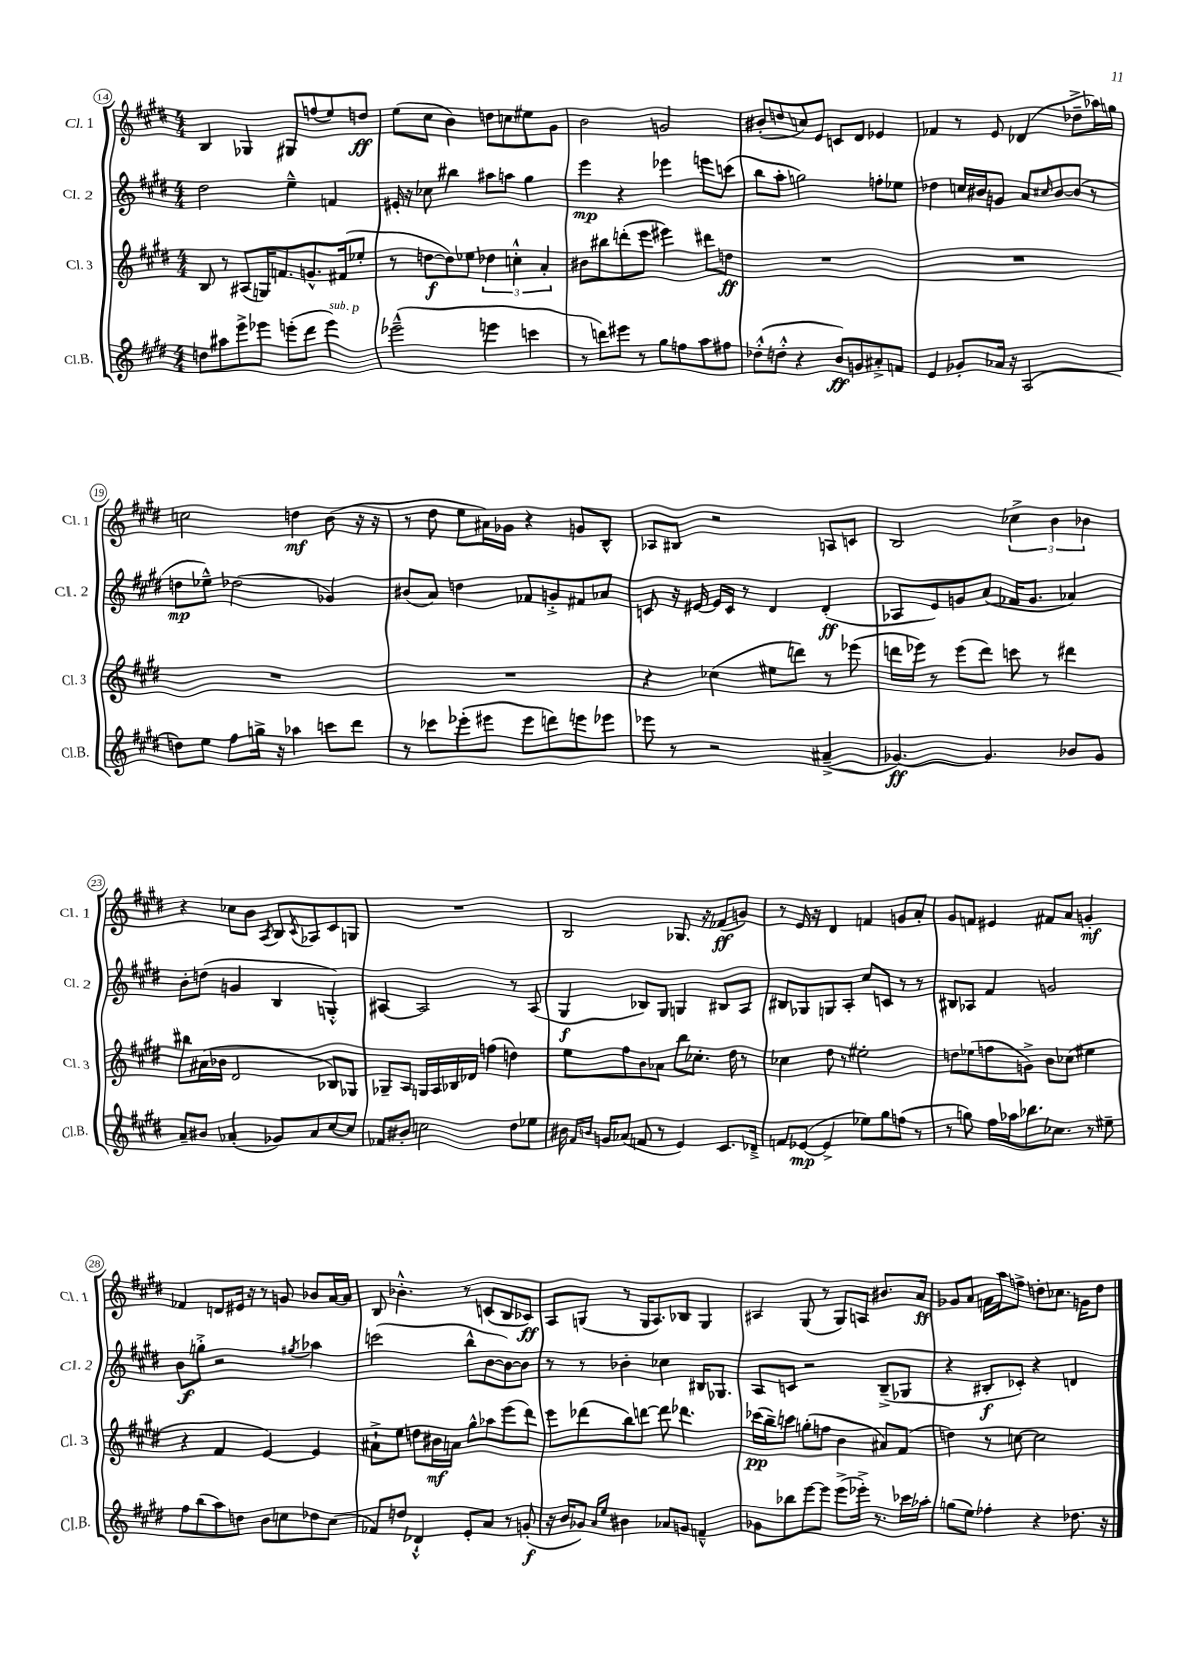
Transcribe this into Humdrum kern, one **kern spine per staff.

**kern	**kern	**kern	**kern
*staff4	*staff3	*staff2	*staff1
*clefG2	*clefG2	*clefG2	*clefG2
*k[f#c#g#d#]	*k[f#c#g#d#]	*k[f#c#g#d#]	*k[f#c#g#d#]
*M4/4	*M4/4	*M4/4	*M4/4
8dd	8B	2dd#	4B
8aa#	8r	.	.
8eee^	(8A#	.	4G-
8eee-	16G)	.	.
.	8.f	.	.
(8eee'	.	4ee~^^	8G#
8ddd#	8.g^^	.	(8ff
4eee)	.	4f	8ee)
.	(16f#	.	.
.	8ee-'	.	8dd
=	=	=	=
(2eee-~^^	8r	16e#'	(8ee
.	.	16r	.
.	[8dd	8cc-	8cc#
.	8dd])	4bb#	4b)
.	8ee-	.	.
4eee	6dd-	8aa#	8dd
.	.	8aa	8cc
.	6cc'^^	.	.
4ccc	.	4gg#	8ee#
.	6a'	.	.
.	.	.	8g#
=	=	=	=
8r	8b#	4eee	2b
8ddd)	8bb#	.	.
8eee#	(8ddd'	4r	.
8r	8eee	.	.
8gg#	4eee#)	4eee-	2g
8ff	.	.	.
8aa	8ddd#	8eee	.
8ff#	8dd	(8ccc	.
=	=	=	=
(8dd-'^^	1r	8bb	(8b#'
8dd'^^	.	8aa'	8dd
4r	.	2gg)	8cc)
.	.	.	8e
8b)	.	.	8c
8g	.	.	8d#
8a#'^	.	8ff'	4e-
8f	.	8ee-	.
=	=	=	=
4e	1r	4dd-	4f-
8g-'	.	16cc	8r
.	.	16b#	.
16a-	.	8g	8e
16r	.	.	.
(2A	.	8a	(4d-
.	.	16qqcc#	.
.	.	[8b#	.
.	.	(8b#]	8dd-~^
.	.	8r	16aa-)
.	.	.	16gg
=	=	=	=
8dd)	1r	8dd	2cc
8ee	.	8ee-~^^)	.
8ff#	.	(2dd-	.
16gg^	.	.	.
16r	.	.	.
4aa-	.	.	4dd
8ccc	.	4g-)	(8b
8ddd#	.	.	16r
.	.	.	16r
=	=	=	=
8r	1r	(8b#	8r
8ccc-	.	8a)	8dd#
(8eee-'	.	4dd	8ee
8eee#	.	.	16a#)
.	.	.	16g-
8eee#	.	8f-	4r
8ddd)	.	8g'^	.
8eee	.	8f#	8g
8eee-	.	8a-	8B^^
=	=	=	=
8eee-	4r	8c	8A-
8r	.	16r	8B#
.	.	[16e#	.
2r	(4cc-	16e#]	2r
.	.	16c	.
.	.	8r	.
.	8ee#	4d#	.
.	8ddd)	.	.
(4a#~^	8r	(4d#'	8A
.	(8eee-	.	8c
=	=	=	=
[4.g-)	16ddd	8A-	2B
.	16eee-)	.	.
.	8r	8e)	.
.	(8eee-	8g	.
4.g-]	8ddd)	(8a	.
.	8ccc	16f-	6cc-^
.	.	8.g	.
.	8r	.	.
.	.	.	6b
8b-	4ddd#	4a-)	.
.	.	.	6b-
8g-	.	.	.
=	=	=	=
8a~	8bb#	8b'	4r
8b#	(16a#	(8dd	.
.	16b-	.	.
(4a-'	2d#	4g	8cc-
.	.	.	8b
.	.	.	8qA
8g-)	.	4B	8B
.	.	.	8qc#
8a-	.	.	8A-
[8cc#	8B-)	4G'^^)	8c#
8cc#]	8G-	.	8G
=	=	=	=
8f-	8G-~	[4A#	1r
8b#'	8A	.	.
2cc	16G	2A#]	.
.	16A	.	.
.	16B-	.	.
.	16d-	.	.
.	(4ff	.	.
8dd#	4dd)	8r	.
8ee-	.	(8A#	.
=	=	=	=
16b#	8ee	4G#	2B
16qqf#	.	.	.
16qqb	.	.	.
16g	.	.	.
(8a-	8ff#	.	.
8f	8b	8B-)	.
8r	8a-	8G#	.
4e)	8bb	4G	8.G-
.	8.cc-'	.	.
.	.	.	16r
8.c#	.	8B#	(8f-
.	16dd#	.	.
.	8r	8A	8g)
16d-~^	.	.	.
=	=	=	=
8f	4cc-	8B#	8r
([8e-	.	8G-	16e
.	.	.	16r
4e-^]	8dd#	8G	4d#
.	8r	8A'	.
8ee-)	2ee#'	8cc#	4f
8gg#	.	8c	.
(8ff	.	8r	8g
8r	.	8r	8a'
=	=	=	=
8r	8dd	8B#	8g#
8gg)	(8ee-	8A-	8f
16ff#	8ff	4f#	4e#
16aa-	.	.	.
8.bb-	8g^)	.	.
.	8b	2g	8f#
8.cc-	.	.	.
.	(8cc-	.	8a
8r	4ee#	.	4g'
8ee#~	.	.	.
=	=	=	=
8ff#	4r	8b	4f-
(8bb	.	8gg'^	.
8aa)	4f#	2r	8d
8dd	.	.	16e#
.	.	.	16r
8b	[4e)	.	8r
8cc	.	.	8g
.	.	8qgg#	.
8dd-	4e]	4aa-	8b-
(8cc	.	.	[16a
.	.	.	16a]
=	=	=	=
8f-)	8a#`^	(2ccc	8B
8dd	8ee	.	4.b-'^^
4d-`^^	8dd	.	.
.	16b#	.	.
.	16a	.	.
8e'	8gg#^^	8bb^^	8r
8a	8aa-	[8b	(8c
8r	(8eee	8b_)	8B
(8g'	8ddd#)	8b]	8c-)
=	=	=	=
16r	8eee	8r	8A
16b	.	.	.
8g-)	(8ddd-	8r	(8G
16qqa	.	.	.
16qqee	.	.	.
4b#	8bb)	4b-'	8r
.	[8ddd	.	16G
.	.	.	8.A)
8a-	8ddd]	4cc-	.
8g	4.ddd-	.	8B-
4f~^^	.	16B#	4G
.	.	8.G-	.
=	=	=	=
8g-	(16ccc-	8A	4A#
.	16bb~)	.	.
8bb-	8ccc	8c	.
[8eee	(8gg'	2r	(8G#
8eee]	8ff	.	8r
(8eee^	4b	.	8G#)
16eee-'^)	.	.	8A
8.r	.	.	.
.	8a#)	(8B~^	8.b#
16ccc-	(8f#	8G-	.
16aa-'	.	.	16a
=	=	=	=
(8gg	4dd)	4r	8g-
8ee)	.	.	8a
4ff-'	8r	8B#'	16f
.	.	.	16aa
.	[8cc	8c-')	8ff^
4r	2cc]	4r	8dd'
.	.	.	8.cc-
8.dd-	.	4d	.
.	.	.	16g
.	.	.	8dd
16r	.	.	.
==	==	==	==
*-	*-	*-	*-
